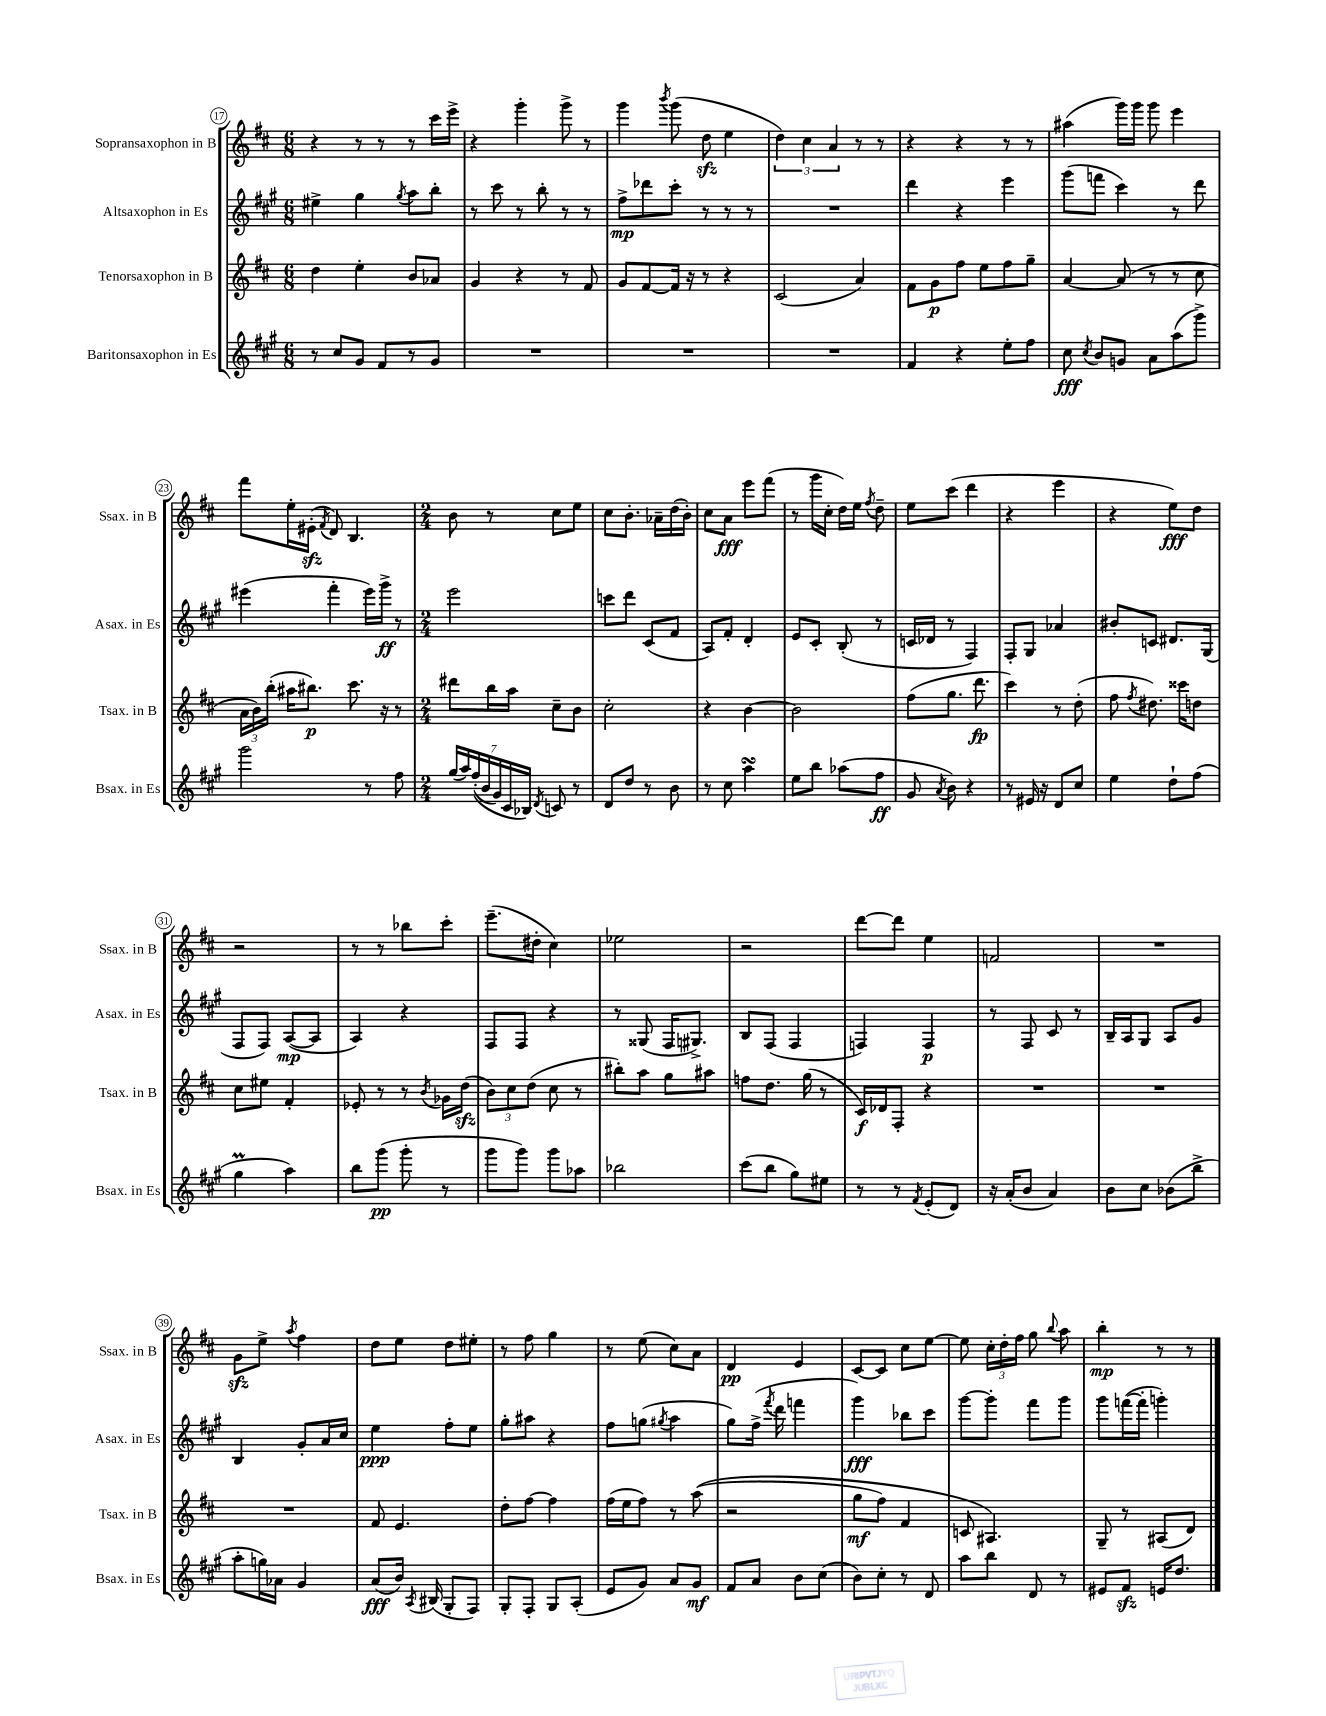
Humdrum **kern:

**kern	**kern	**kern	**kern
*staff4	*staff3	*staff2	*staff1
*clefG2	*clefG2	*clefG2	*clefG2
*k[f#c#g#]	*k[f#c#]	*k[f#c#g#]	*k[f#c#]
*M6/8	*M6/8	*M6/8	*M6/8
8r	4dd\	4ee#^\	4r
8cc#/L	.	.	.
8g#/J	4ee'\	4gg#\	8r
8f#/L	.	.	8r
.	.	8qgg#/	.
8r	8b/L	8aa\L	8r
8g#/J	8a-/J	8bb'\J	16ccc#\LL
.	.	.	16eee^\JJ
=	=	=	=
2.r	4g/	8r	4r
.	.	8ccc#\	.
.	4r	8r	4ggg'\
.	.	8bb'\	.
.	8r	8r	8ggg^\
.	8f#/	8r	8r
=	=	=	=
2.r	8g/L	8ff#^\L	4ggg\
.	[8f#/	8ddd-\	.
.	.	.	8qbbb/
.	16f#/]Jk	8ccc#'\J	(8ggg\
.	16r	.	.
.	8r	8r	8dd\
.	4r	8r	4ee\
.	.	8r	.
=	=	=	=
2.r	(2c#/	2.r	6dd\)
.	.	.	6cc#\
.	.	.	6a/
.	4a/)	.	8r
.	.	.	8r
=	=	=	=
4f#/	8f#\L	4ddd\	4r
.	8g\	.	.
4r	8ff#\J	4r	4r
.	8ee\L	.	.
8ee'\L	8ff#\	4eee\	8r
8ff#\J	8gg~\J	.	8r
=	=	=	=
8cc#\	[4a/	(8ggg#\L	(4aa#\
8qcc#/	.	.	.
8b/L	.	8fff\J	.
8g/J	(8a/]	4ccc#\)	16ggg\LL)
.	.	.	16ggg\JJ
8a\L	8r	.	8ggg\
(8aa\	8r	8r	4eee\
8ggg#^\J)	8cc#\	8ddd\	.
=	=	=	=
2ggg#\	24a\LL	(4eee#\	8fff#\L
.	24b\)	.	.
.	(24bb'\JJ	.	.
.	16aa#\LK	.	16ee'\L
.	8.bb#\J)	.	(16e#'\JJ
.	.	.	8qf#/
.	.	4fff#'\	8d/)
.	8.ccc#\	.	4.B/
8r	.	16eee#\LL)	.
.	16r	16ggg#^\JJ	.
8ff#\	8r	8r	.
=	=	=	=
*M2/4	*M2/4	*M2/4	*M2/4
(28gg#/LL	8ddd#\L	2eee\	8b\
28aa/)	.	.	.
&((28ff#'/	.	.	.
28b/	.	.	.
.	16bb\L	.	8r
28g#/)	.	.	.
28c#/	.	.	.
.	16aa\JJ	.	.
28B-/JJ&)	.	.	.
8qd/	.	.	.
8c/	8cc#~\L	.	8cc#\L
8r	8b\J	.	8ee\J
=	=	=	=
8d/L	2cc#'\	8ccc\L	8cc#\L
8dd/J	.	8ddd\J	8.b'\J
8r	.	(8c#/L	.
.	.	.	16a-~\LL
8b\	.	8f#/J	(16dd\
.	.	.	16b'\JJ)
=	=	=	=
8r	4r	8A/L)	8cc#\L
8cc#\	.	8f#'/J	8a\J
4aa\	[4b\	4d'/	8eee\L
.	.	.	(8fff#\J
=	=	=	=
8ee\L	2b\]	8e/L	8r
8bb\J	.	8c#'/J	16ggg\LL
.	.	.	16cc#'\JJ
(8aa-\L	.	(8B'/	16dd\LL)
.	.	.	16ee\JJ
.	.	.	8qff#/
8ff#\J	.	8r	8dd~\
=	=	=	=
8g#/	(8ff#\L	16c/LL	8ee\L
.	.	16d-/JJ	.
8qa/	.	.	.
8b\)	8.gg\J	8r	(8ccc#\J
4r	.	4F#/)	4ddd\
.	8.ddd\	.	.
=	=	=	=
8r	4ccc#\)	8F#'/L	4r
16e#/	.	8G#/J	.
16r	.	.	.
8d/L	8r	4a-/	4eee\
8cc#/J	(8dd'\	.	.
=	=	=	=
4ee\	8ff#\	8b#'/L	4r
.	8qff#/	.	.
.	8.dd#\)	8c/J	.
8dd`\L	.	8.d#/L	8ee\L)
.	16ccc##\LK	.	.
(8ff#\J	8dd\J	.	8dd\J
.	.	(16G#/Jk	.
=	=	=	=
4gg#\	8cc#\L	8F#/L	2r
.	8ee#\J	8F#/J)	.
4aa\)	4f#'/	([8A/L	.
.	.	8A/]J	.
=	=	=	=
8bb\L	8e-'/	4A/)	8r
(8ggg#\J	8r	.	8r
8ggg#'\	8r	4r	8bb-\L
.	8qb/	.	.
8r	16g-\LL	.	8ccc#'\J
.	(16dd\JJ	.	.
=	=	=	=
8ggg#\L	12b\L)	8F#/L	(8.eee~\L
.	12cc#\	.	.
8ggg#\J)	.	8F#/J	.
.	(12dd\J	.	.
.	.	.	16dd#'\Jk
8ggg#\L	8cc#\	4r	4cc#\)
8aa-\J	8r	.	.
=	=	=	=
2bb-\	8bb#'\L)	8r	2ee-\
.	8aa\J	(8G##/	.
.	8gg\L	16F#/LK	.
.	.	8.G#^/J)	.
.	8aa#\J	.	.
=	=	=	=
(8ccc#\L	8ff\L	8B/L	2r
8bb\J	8.dd\J	(8F#/J	.
8gg#\L)	.	4F#/	.
.	(16gg\	.	.
8ee#\J	8r	.	.
=	=	=	=
8r	16c#/LL)	4F/)	[8ddd\L
.	16d-/J	.	.
8r	8F#'/J	.	8ddd\]J
8qf#/	.	.	.
(8e'/L	4r	4F/	4ee\
8d/J)	.	.	.
=	=	=	=
16r	2r	8r	2f/
(16a'/LK	.	.	.
8b/J	.	8F#/	.
4a/)	.	8c#/	.
.	.	8r	.
=	=	=	=
8b\L	2r	16B~/LL	2r
.	.	16A/J	.
8cc#\J	.	8G#/J	.
(8b-\L	.	8A/L	.
8bb^\J	.	8g#/J	.
=	=	=	=
8aa'\L	2r	4B/	8g\L
16gg\L)	.	.	8ee^\J
16a-\JJ	.	.	.
.	.	.	8qaa/
4g#/	.	8g#'/L	4ff#\
.	.	16a/L	.
.	.	16cc#/JJ	.
=	=	=	=
(8a/L	8f#/	4ee\	8dd\L
16b/Jk)	4.e/	.	8ee\J
8qA/	.	.	.
(16B#/	.	.	.
8G#'/L	.	8ff#'\L	8dd\L
8F#/J)	.	8ee\J	8ee#'\J
=	=	=	=
8G#'/L	8dd'\L	8gg#'\L	8r
8F#'/J	[8ff#\J	8aa#\J	8ff#\
8G#/L	4ff#\]	4r	4gg\
(8A'/J	.	.	.
=	=	=	=
8e/L	(16ff#\LL	8ff#\L	8r
.	16ee\J	.	.
8g#/J)	8ff#\J)	(8gg\J	(8ee\
.	.	8qgg#/	.
8a/L	8r	4aa\	8cc#\L)
8g#/J	&((8aa\	.	8a\J
=	=	=	=
8f#/L	2r	8gg#\L)	4d/
8a/J	.	(16ff#^\Jk	.
.	.	8qfff#/	.
.	.	16ddd\	.
8b\L	.	4fff\	4e/
(8cc#\J	.	.	.
=	=	=	=
8b\L)	8gg\L	4ggg#\)	[8c#/L
8cc#'\J	8ff#\J)	.	8c#/]J
8r	4f#/	8bb-\L	8cc#\L
8d/	.	8ccc#\J	[8ee\J
=	=	=	=
8aa\L	8c/	[8ggg#\L	8ee\]
8bb\J	4.A#/&)	8ggg#'\]J	24cc#'\LL
.	.	.	24dd'\
.	.	.	24ff#\JJ
8d/	.	8fff#\L	8gg\
.	.	.	8qqbb/
8r	.	8ggg#\J	8aa\
=	=	=	=
8e#/L	8G~/	8ggg#\L	4bb'\
8f#/J	8r	([16fff\L	.
.	.	16fff'\]JJ	.
16e/LK	(8A#/L	4ggg'\)	8r
8.dd/J	.	.	.
.	8d/J)	.	8r
==	==	==	==
*-	*-	*-	*-
